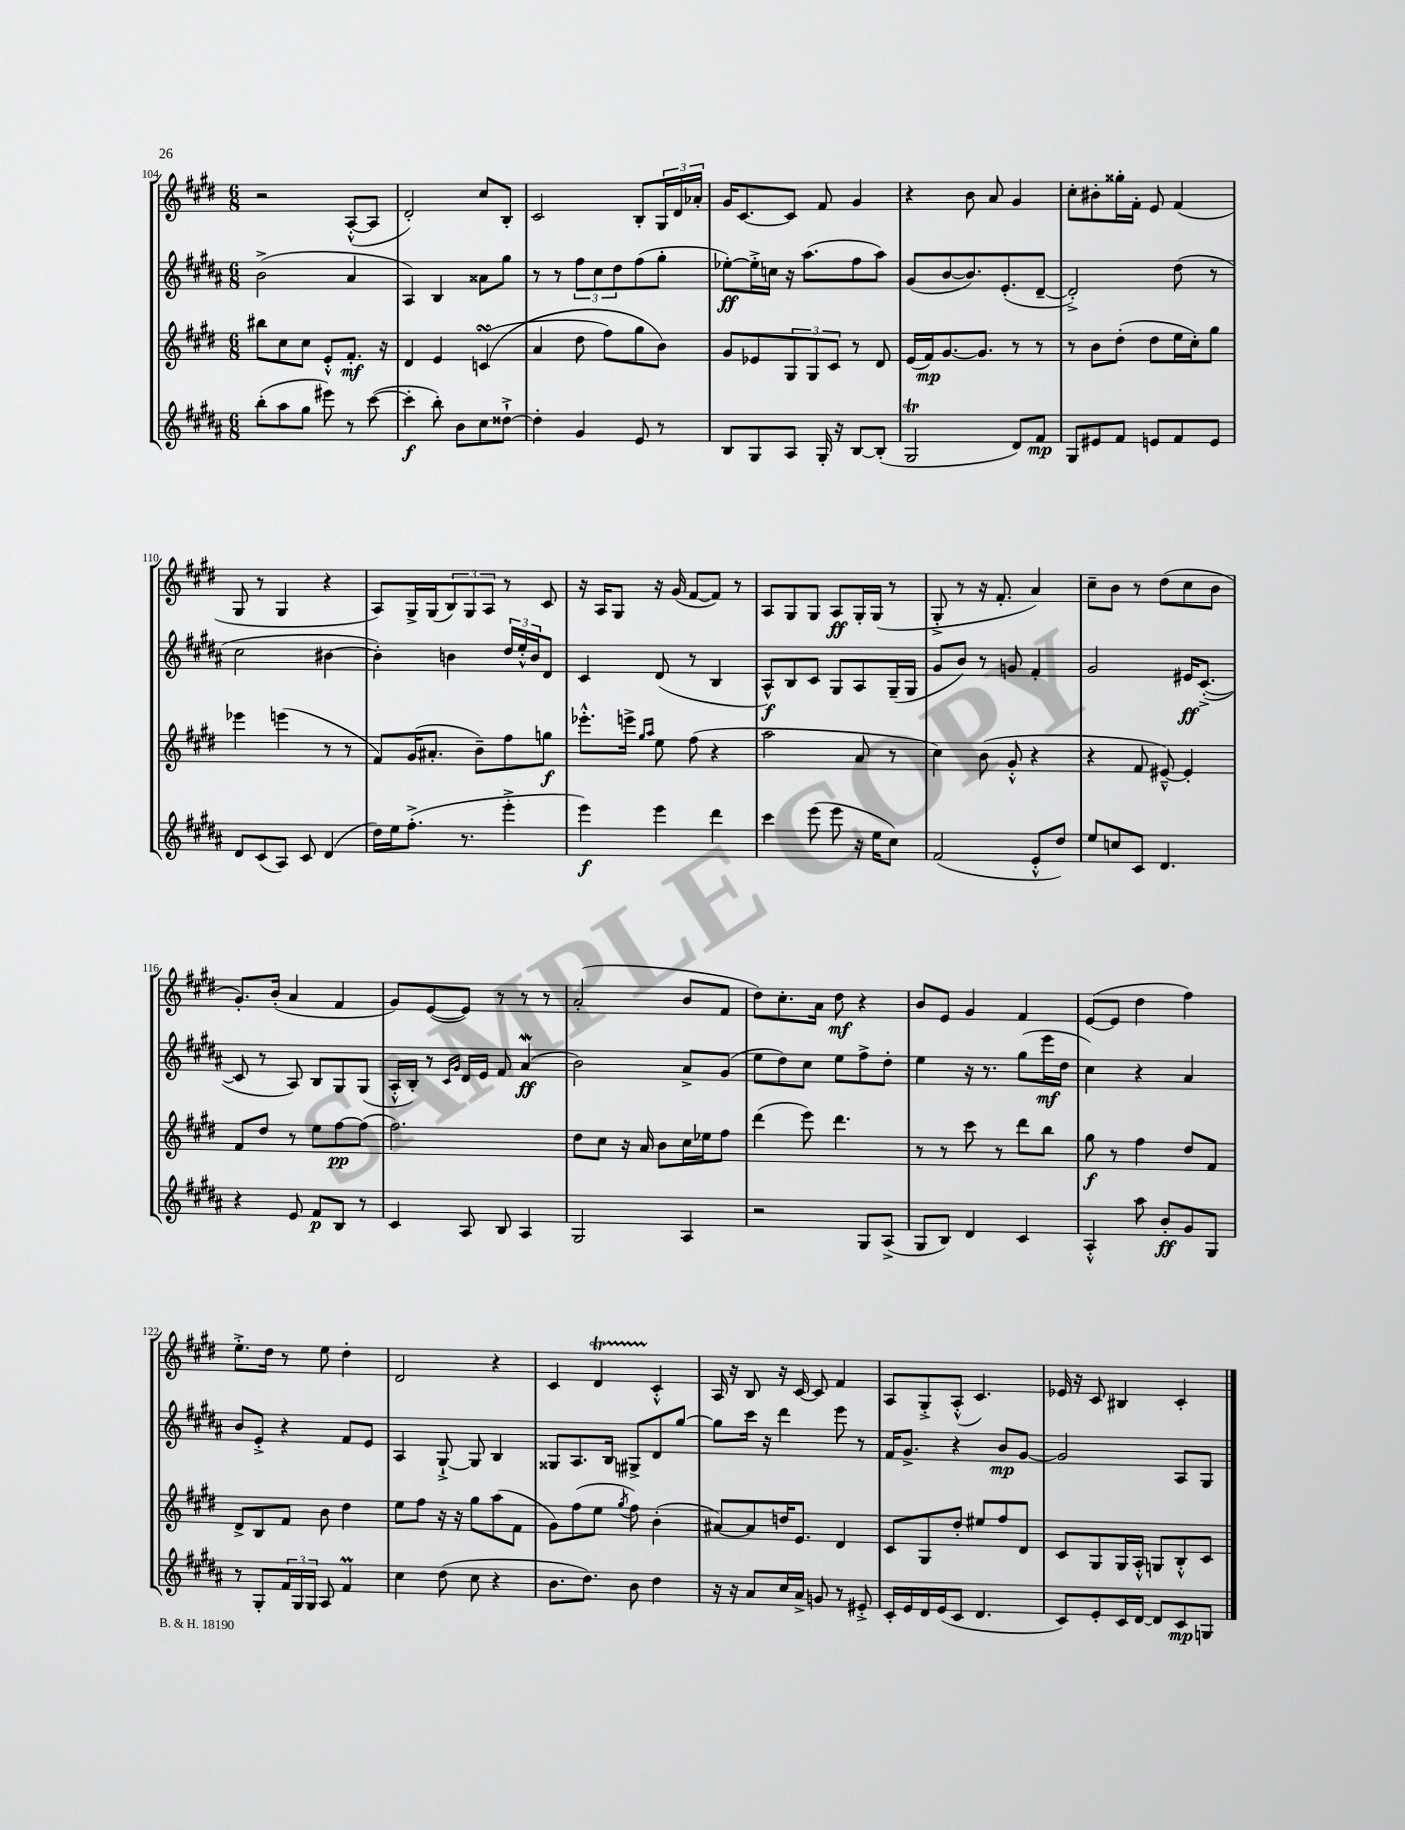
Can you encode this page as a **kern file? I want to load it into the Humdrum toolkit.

**kern	**kern	**kern	**kern
*staff4	*staff3	*staff2	*staff1
*clefG2	*clefG2	*clefG2	*clefG2
*k[f#c#g#d#a#]	*k[f#c#g#d#]	*k[f#c#g#d#a#]	*k[f#c#g#d#]
*M6/8	*M6/8	*M6/8	*M6/8
(8bb'\L	8bb#\L	(2b^\	2r
8aa#\	8cc#\	.	.
8gg#\J	8cc#\J	.	.
8eee#\)	8e'^^/L	.	.
8r	8.f#'/J	4a#/	([8A'^^/L
([8ccc#\	.	.	8A/]J
.	16r	.	.
=	=	=	=
4ccc#'\]	4d#/	4A#/)	2d#'/)
8bb'\)	4e/	4B/	.
8b\L	.	.	.
8cc#\	&((4c/	8a##\L	8cc#/L
[8dd##`^\J	.	8gg#\J	8B'/J
=	=	=	=
4dd##'\]	4a/	8r	2c#/
.	.	8r	.
4g#/	8dd#\	12ff#\L	.
.	.	12cc#\	.
.	8ff#\L)	.	.
.	.	12dd#\	.
8e/	8gg#\	(8ff#\	8B'/L
8r	8b\J&)	8gg#'\J	24G#/L
.	.	.	24d#/
.	.	.	24a-'/JJ
=	=	=	=
8B/L	8g#/L	[8ee-'\L)	16g#/LK
.	.	.	[8.c#/
8G#/	8e-/	16ee-'^\]L	.
.	.	16cc\JJ	.
8A#/J	12G#/	16r	8c#/]J
.	.	(8.aa#\L	.
.	12G#/	.	.
16G#'/	.	.	8f#/
.	12c#/J	.	.
16r	.	.	.
[8B/L	8r	8ff#\	4g#/
(8B'/]J	8d#/	8aa#\J)	.
=	=	=	=
2G#/	(16e/LL	(8g#/L	4r
.	16f#/J)	.	.
.	[8.g#/	[8b/	.
.	.	8.b/])	8b\
.	8.g#/]J	.	.
.	.	.	8a/
.	.	(8.e'/	.
8d#/L)	8r	.	4g#/
8f#/J	8r	[8d#~/J	.
=	=	=	=
8G#/L	8r	2d#'^/])	8cc#'\L
8e#/	8b\L	.	8b#'\
8f#/J	(8dd#'\J	.	16gg##'\L
.	.	.	16f#'\JJ
8e/L	8dd#\L	.	8e/
8f#/	16ee\L	(8dd#\	(4f#/
.	16cc#'\J)	.	.
8e/J	8gg#\J	8r	.
=	=	=	=
8d#/L	4eee-\	2cc#\	8G#/
(8c#/	.	.	8r
8A#/J)	(4eee\	.	4G#/
8c#/	.	.	.
(4d#/	8r	[4b#\	4r
.	8r	.	.
=	=	=	=
16dd#\LL)	8f#/L)	4b#'\])	8A/L)
16ee\J	.	.	.
(8.ff#'^\J	(16g#/K	.	16G#^/L
.	8.a#'/J	.	(16G#/J
.	.	4b\	12B/)
8.r	.	.	.
.	.	.	12G#/
.	8b~\L)	.	.
.	.	.	12A/J
4eee'^\	8ff#\	24dd#/LL	8r
.	.	24ee'^^/	.
.	.	24b/J	.
.	8gg\J	8d#/J	8c#/
=	=	=	=
4eee\)	8.eee-'^^\L	4c#/	16r
.	.	.	16A/LK
.	.	.	8G#/J
.	16eee^\Jk	.	.
.	16qqgg#/LL	.	.
.	16qqaa/JJ	.	.
4eee\	8ee\	(8d#/	16r
.	.	.	(16g#/
.	(8ff#\	8r	[8f#/L
4ddd#\	4r	4B/	8f#/]J)
.	.	.	8r
=	=	=	=
4ccc#\	2aa\	8A#^^/L)	8A/L
.	.	8B/	8G#/
(8eee\	.	8c#/J	8G#/J
8eee\	.	8G#/L	8A/L
16r	8a/	8A#/	16G#'/L
16ee\LK	.	.	(16G#/JJ
8cc#\J)	8r	(16G#~/L	8r
.	.	16G#/JJ	.
=	=	=	=
(2f#/	4cc#\)	8g#/L	8G#'^/
.	.	8b/J)	8r
.	(8b\	8r	16r
.	.	.	8.f#'/
.	8g#'^^/	8g/	.
8e'^^/L	4r	4f#'/	4a/)
8dd#/J)	.	.	.
=	=	=	=
8ee/L	4r	2g#/	8cc#~\L
8cc/	.	.	8b\J
8c#/J	8f#/	.	8r
4.d#/	[8e#~^^/)	.	(8dd#\L
.	4e#'/]	16e#/LK	8cc#\
.	.	([8.c#'^/J	.
.	.	.	8b\J
=	=	=	=
4r	8f#/L	8c#/]	8.g#'/L)
.	8dd#/J	8r	.
.	.	.	(16b'/Jk
8e/	8r	8A#/)	4a/
8f#/L	8ee\L	8B/L	.
8B/J	[8ff#\	8G#/	4f#/
8r	(8ff#\]J	(8G#/J	.
=	=	=	=
4c#/	2.ff#\)	16A#'^^/LL	8g#/L)
.	.	16B'/JJ)	.
.	.	8r	([8e/
.	.	16qqc#/LL	.
.	.	16qqg#/JJ	.
8A#/	.	16d#/LL	8e/]J)
.	.	16e/JJ	.
8B/	.	8f#/	8r
4A#/	.	(4a#/	8r
.	.	.	8r
=	=	=	=
2G#/	8dd#\L	2b\)	(2a'/
.	8cc#\J	.	.
.	16r	.	.
.	16a/	.	.
.	8b\L	.	.
4A#/	16cc#\L	8a#^/L	8b/L
.	16ee-\J	.	.
.	8ff#\J	(8g#/J	8f#/J
=	=	=	=
2r	(4ddd#\	8ee\L	8dd#\L)
.	.	8dd#\)	8.cc#'\
.	8eee\)	8cc#\J	.
.	.	.	16a\Jk
.	4.ddd#\	8ee\L	8dd#\
8G#/L	.	8ff#^\	4r
(8A#^/J	.	8dd#'\J	.
=	=	=	=
8G#/L	8r	4ee\	8b/L
8B/J)	8r	.	8e/J
4d#/	8ccc#\	16r	4g#/
.	.	8.r	.
.	8r	.	.
4c#/	8ddd#\L	(8gg#\L	4f#/
.	8bb\J	16eee\L	.
.	.	16dd#\JJ	.
=	=	=	=
4A#'^^/	8gg#\	4cc#\)	([8e/L
.	8r	.	8e/]J
8aa#\	4ff#\	4r	4dd#\
8b'/L	.	.	.
8g#/	8dd#/L	4a#/	4ff#\)
8G#/J	8f#/J	.	.
=	=	=	=
8r	8d#^/L	8b/L	8.ee'^\L
8G#'/L	8B/	8e'^/J	.
.	.	.	16dd#\Jk
24f#/L	8f#/J	4r	8r
24G#/	.	.	.
24G#/JJ	.	.	.
8A#/	8b\	.	8ee\
4f#/	4dd#\	8f#/L	4dd#'\
.	.	8e/J	.
=	=	=	=
4cc#\	8ee\L	4A#/	2d#/
.	8ff#\J	.	.
(8dd#\	16r	[8G#`^/	.
.	16r	.	.
8cc#\	8gg#\L	8G#/]	.
4r	(8aa\	4B/	4r
.	8f#\J	.	.
=	=	=	=
8.b\L	8g#\L)	8G##/L	4c#/
.	(8ff#\	8.A#/	.
8.dd#\J)	.	.	.
.	8ee\J	.	4d#/
.	.	16B/Jk	.
.	8qgg#/	.	.
8b\	8ff#\)	8G#^/L	.
4dd#\	(4b'\	8d#/	4c#'^^/
.	.	[8gg#/J	.
=	=	=	=
16r	[8a#/L)	8gg#\]L	16A/
16r	.	.	16r
8a#/L	8a#/]	16ccc#\Jk	8B/
.	.	16r	.
16cc#/L	16dd/K	4ddd#\	16r
16a#^/JJ	8.e/J	.	[16c#/
8g/	.	.	8c#/]
8r	4d#/	8eee\	4f#/
8e#'^/	.	8r	.
=	=	=	=
16c#'/LL	8c#/L	16f#/LK	8A/L
16e/	.	8.g#^/J	.
16d#/	8G#/	.	8G#'^/
(16e/J	.	.	.
8c#/J	8dd#'/J	4r	(8A'^^/J
4.d#/	8ee#/L	.	4.c#/)
.	8ff#/	8b/L	.
.	8d#/J	[8g#/J	.
=	=	=	=
8c#/L)	8c#/L	2g#/]	16e-/
.	.	.	16r
8e'/	8G#/	.	8c#/
16c#/L	16G#/L	.	4B#/
[16d#/JJ	16A'^^/JJ	.	.
8d#/]L	8G/L	.	.
8c#/	8B'^^/	8A#/L	4c#'/
8G/J	8c#/J	8G#/J	.
==	==	==	==
*-	*-	*-	*-
